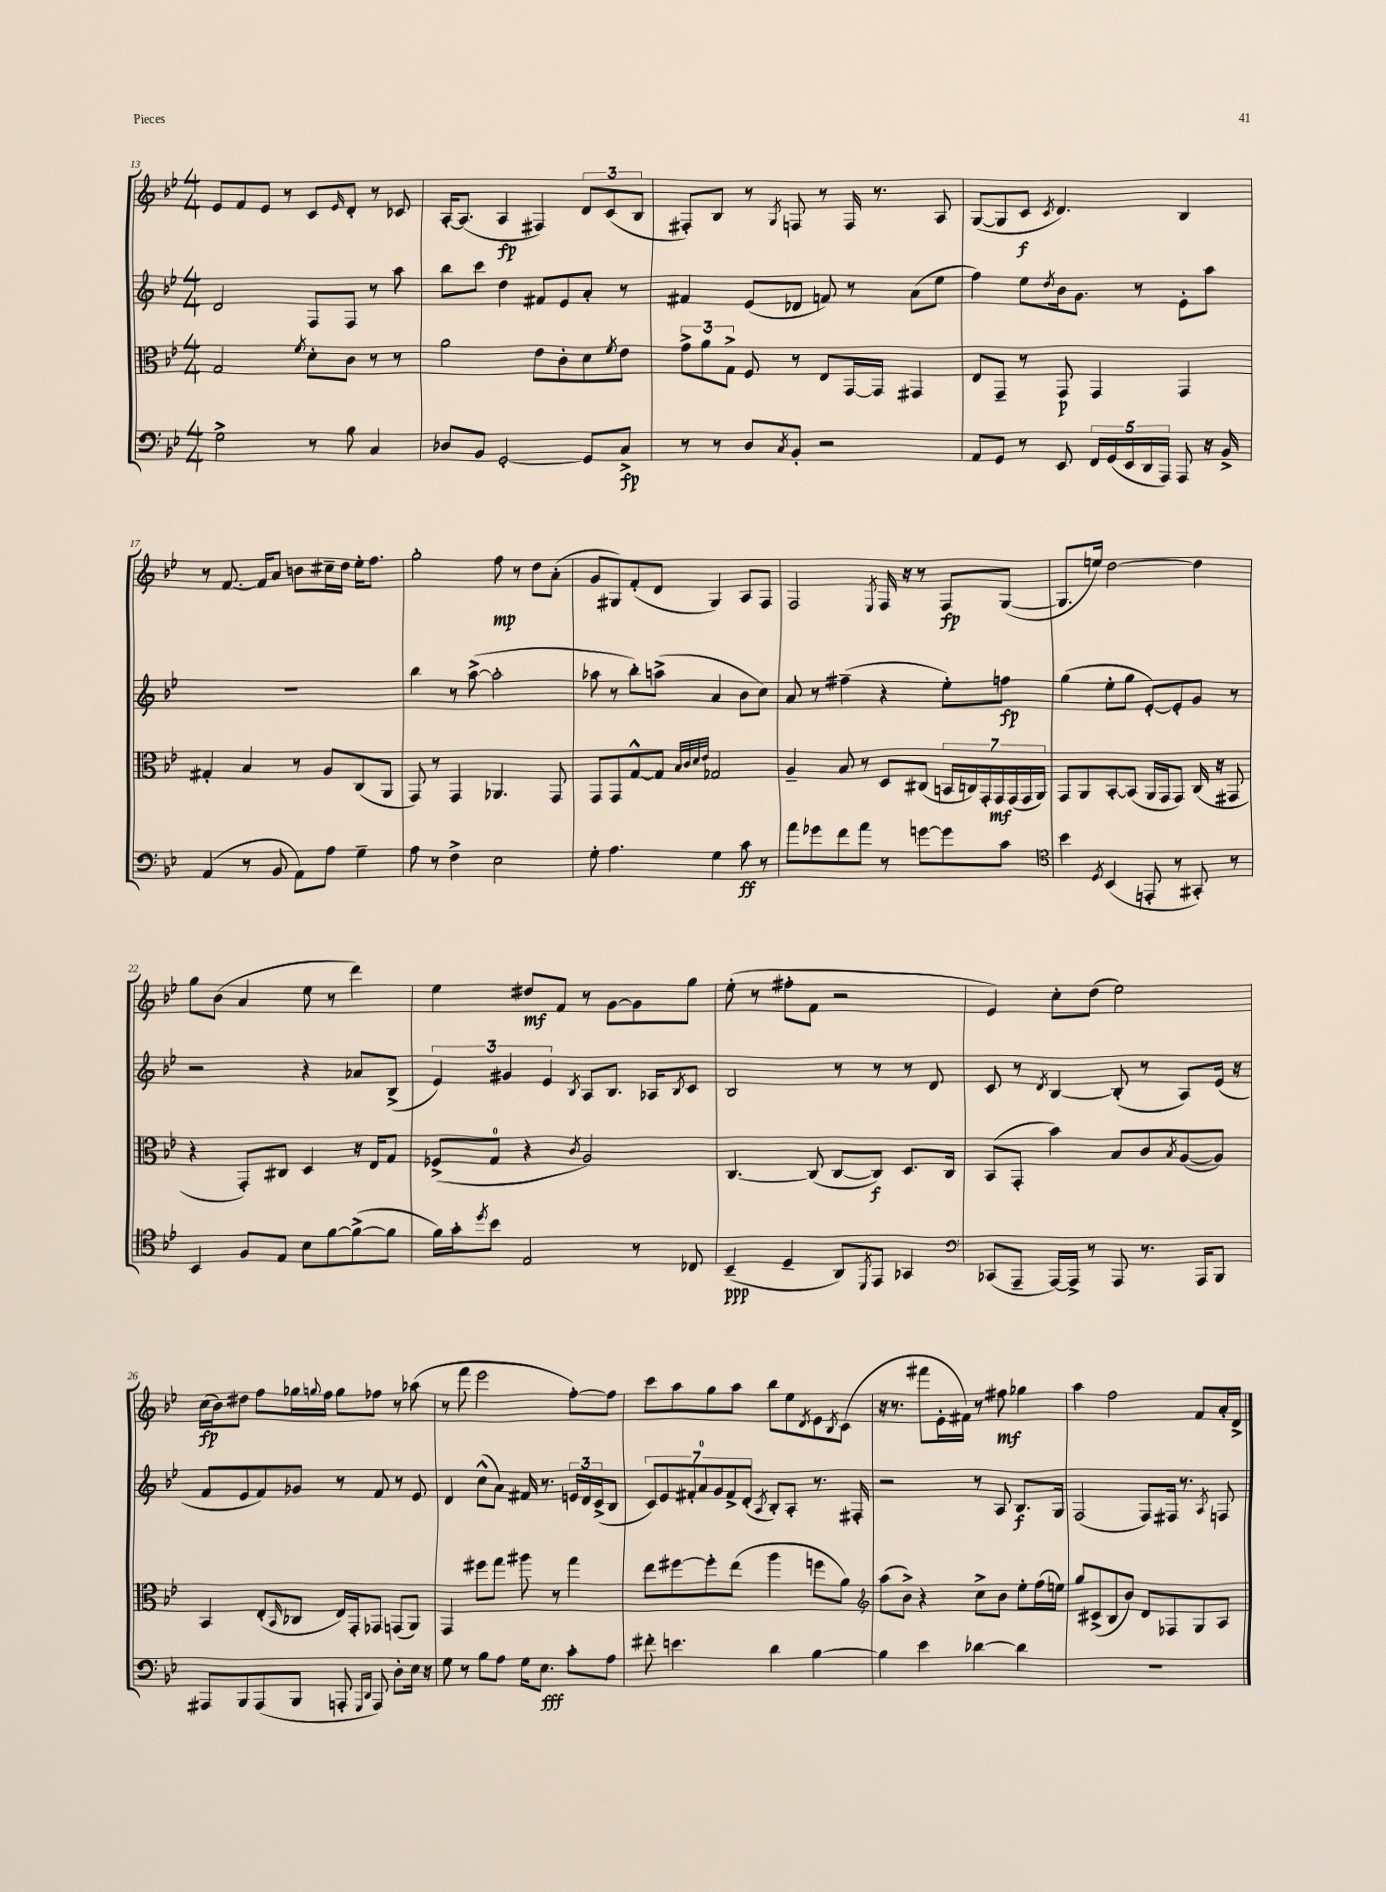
<<
\new StaffGroup <<
\new Staff = "s0" {
    \clef treble \key bes \major \numericTimeSignature \time 4/4
    ees'8 f'8 ees'8 r8 c'8 \grace { ees'16 } d'8-. r8 ces'8 |
    a16~-. a8.( a4\fp fis4) \tuplet 3/2 { d'8 c'8( bes8 } |
    fis8-.) bes8 r8 \acciaccatura { g8 } f8 r8 f16 r8. a8 |
    g8~( g8 c'8\f \acciaccatura { c'8 } d'4.) bes4 |
    r8 f'8.~ f'16 a'8 b'8 cis''16-- d''16 ees''16-. f''8. |
    g''2-. f''8\mp r8 d''8 a'8-.( |
    g'8 gis8) f'8-.( d'8 gis4) a8 f8 |
    f2 \acciaccatura { ees8 } f16 r16 r8 f8\fp g8~( |
    g8. e''16) d''2~ d''4 |
    g''8 bes'8( a'4 ees''8 r8 d'''4) |
    ees''4 dis''8\mf f'8 r8 g'8~ g'8 g''8 |
    ees''8-.( r8 fis''8-. f'8 r2 |
    ees'4) c''8-. d''8( ees''2) |
    c''16\fp( bes'16) dis''8 f''8 ges''16 \appoggiatura { g''8 } f''16 g''8 fes''8 r8 aes''8( |
    r8 f'''8 ees'''2 f''8~-.) f''8 |
    c'''8 a''8 g''8 a''8 bes''8 ees''8 \acciaccatura { d'8 } ees'8 \acciaccatura { bes8 } c'8( |
    r16 r8. fis'''8 ees'16-. fis'16) r8 fis''8\mf ges''4 |
    a''4 f''2 f'8 a'16-. d'16-> \bar "|." |
}
\new Staff = "s1" {
    \clef treble \key bes \major \numericTimeSignature \time 4/4
    d'2 f8 f8 r8 a''8 |
    bes''8 c'''8 d''4 fis'8 ees'8 a'8-. r8 |
    fis'4 ees'8( des'8 f'8) r8 a'8( ees''8 |
    f''4) ees''8 \acciaccatura { d''8 } bes'16 g'8. r8 ees'8-. a''8 |
    R1 |
    bes''4 r8 a''8~->( a''2-. |
    aes''8 r8 bes''8-.) a''8->( a'4 bes'8 c''8) |
    a'8 r8 fis''4--( r4 ees''8-.) f''8\fp |
    g''4( ees''8-. g''8 ees'8~-.) ees'8-. g'8 r8 |
    r2 r4 aes'8 bes8->( |
    \tuplet 3/2 { ees'4) gis'4 ees'4 } \acciaccatura { bes8 } a8 bes8. aes16 \acciaccatura { bes8 } c'8 |
    bes2 r8 r8 r8 d'8 |
    c'8 r8 \acciaccatura { d'8 } bes4~ bes8-.( r8 a8) ees'16( r16 |
    f'8 ees'8 f'8) ges'8 r8 f'8 r8 ees'8 |
    d'4 c''8-^( a'8) fis'16 r8. \tuplet 3/2 { e'16 d'16 c'16->( } bes8 |
    \tuplet 7/4 { c'8) ees'8 fis'8-. a'8-0 g'8 fis'8-> d'8-.( } \acciaccatura { a8 } bes8-.) a8-. r8. fis16-. |
    r2 r8 a8 bes8.\f g16 |
    f2( f8) fis16 r8. \acciaccatura { a8 } f8 \bar "|." |
}
\new Staff = "s2" {
    \clef alto \key bes \major \numericTimeSignature \time 4/4
    g2 \acciaccatura { f'8 } d'8-. c'8 r8 r8 |
    a'2 ees'8 c'8-. d'8 \acciaccatura { f'8 } ees'8 |
    \tuplet 3/2 { g'8-> a'8 g8-> } f8 r8 ees8 g,16~ g,16 gis,4 |
    ees8 g,8-- r8 g,8\p g,4 g,4 |
    gis4-. bes4 r8 a8 c8( a,8 |
    g,8) r8 g,4 aes,4. g,8 |
    g,8 g,8 g8~-^ g8 \grace { bes32 c'32 d'32 ees'32 } ges2 |
    a4-- bes8 r8 d8 cis8( \tuplet 7/4 { b,16 c16) g,16-. g,16\mf g,16( g,16 a,16) } |
    g,8 a,8 bes,8~-. bes,8( a,16 g,16 g,8) c16( r16 gis,8 |
    r4 g,8-.) cis8 d4 r16 ees16 g8 |
    fes8->( g8-0 r4 \acciaccatura { c'8 } a2) |
    c4.~ c8( c8~ c8\f) d8. c16 |
    bes,8( g,8-. bes'4) bes8 c'8 \acciaccatura { bes8 } a8~( a8) |
    bes,4 ees8-.( \grace { bes,16 } ces8 ees16) g,16-. ges,8 g,8( a,8) |
    g,4 fis''8 g''8 ais''8 r8 g''4 |
    ees''8 fis''8~ fis''8-. ees''8( a''4 f''8 a'8) |
    \clef treble a''8( bes'8->) r4 c''8-> bes'8 ees''8-. f''16( e''16) |
    g''8 cis'8->( bes8 bes'8) d'8 fes8 g8 a8 \bar "|." |
}
\new Staff = "s3" {
    \clef bass \key bes \major \numericTimeSignature \time 4/4
    g2-> r8 bes8 c4 |
    des8 bes,8 g,2~-. g,8 c8->\fp |
    r8 r8 d8 \acciaccatura { c8 } bes,8-. r2 |
    a,8 g,8 r8 ees,8 \tuplet 5/4 { f,16 g,16( ees,16 d,16 a,,16) } a,,8 r16 bes,16-> |
    a,4( r8 bes,8 a,8) a8 g4-- |
    a8 r8 f4-> ees2 |
    g8-. a4. g4 c'8\ff r8 |
    a'8 ges'8 f'8 a'8 r8 g'8~ g'8 c'8 |
    \clef tenor bes'4 \acciaccatura { d8 } bes,4( e,8-. r8 gis,8-.) r8 |
    bes,4 f8 ees8 bes8 f'8~ f'8~->( f'8 |
    f'16) g'16-. \acciaccatura { d''8 } bes'8 ees2 r8 ces8 |
    bes,4--\ppp( d4-- a,8) \acciaccatura { d,8 } ees,8 ges,4 |
    \clef bass ces,8( a,,8-- a,,16~) a,,16-> r8 a,,8 r8. a,,16 bes,,8 |
    ais,,8 bes,,8 ais,,8( bes,,8 a,,8-. \grace { g,,16 d,16 } a,,8) d8-. ees16 r16 |
    g8 r8 bes8 a8 g16 ees8.\fff c'8-. a8 |
    fis'8-. e'4. d'4 bes4~ |
    bes4 ees'4 des'4~ des'4 |
    R1 \bar "|." |
}
>>
>>
\layout { \context { \Score currentBarNumber = #13 } }
